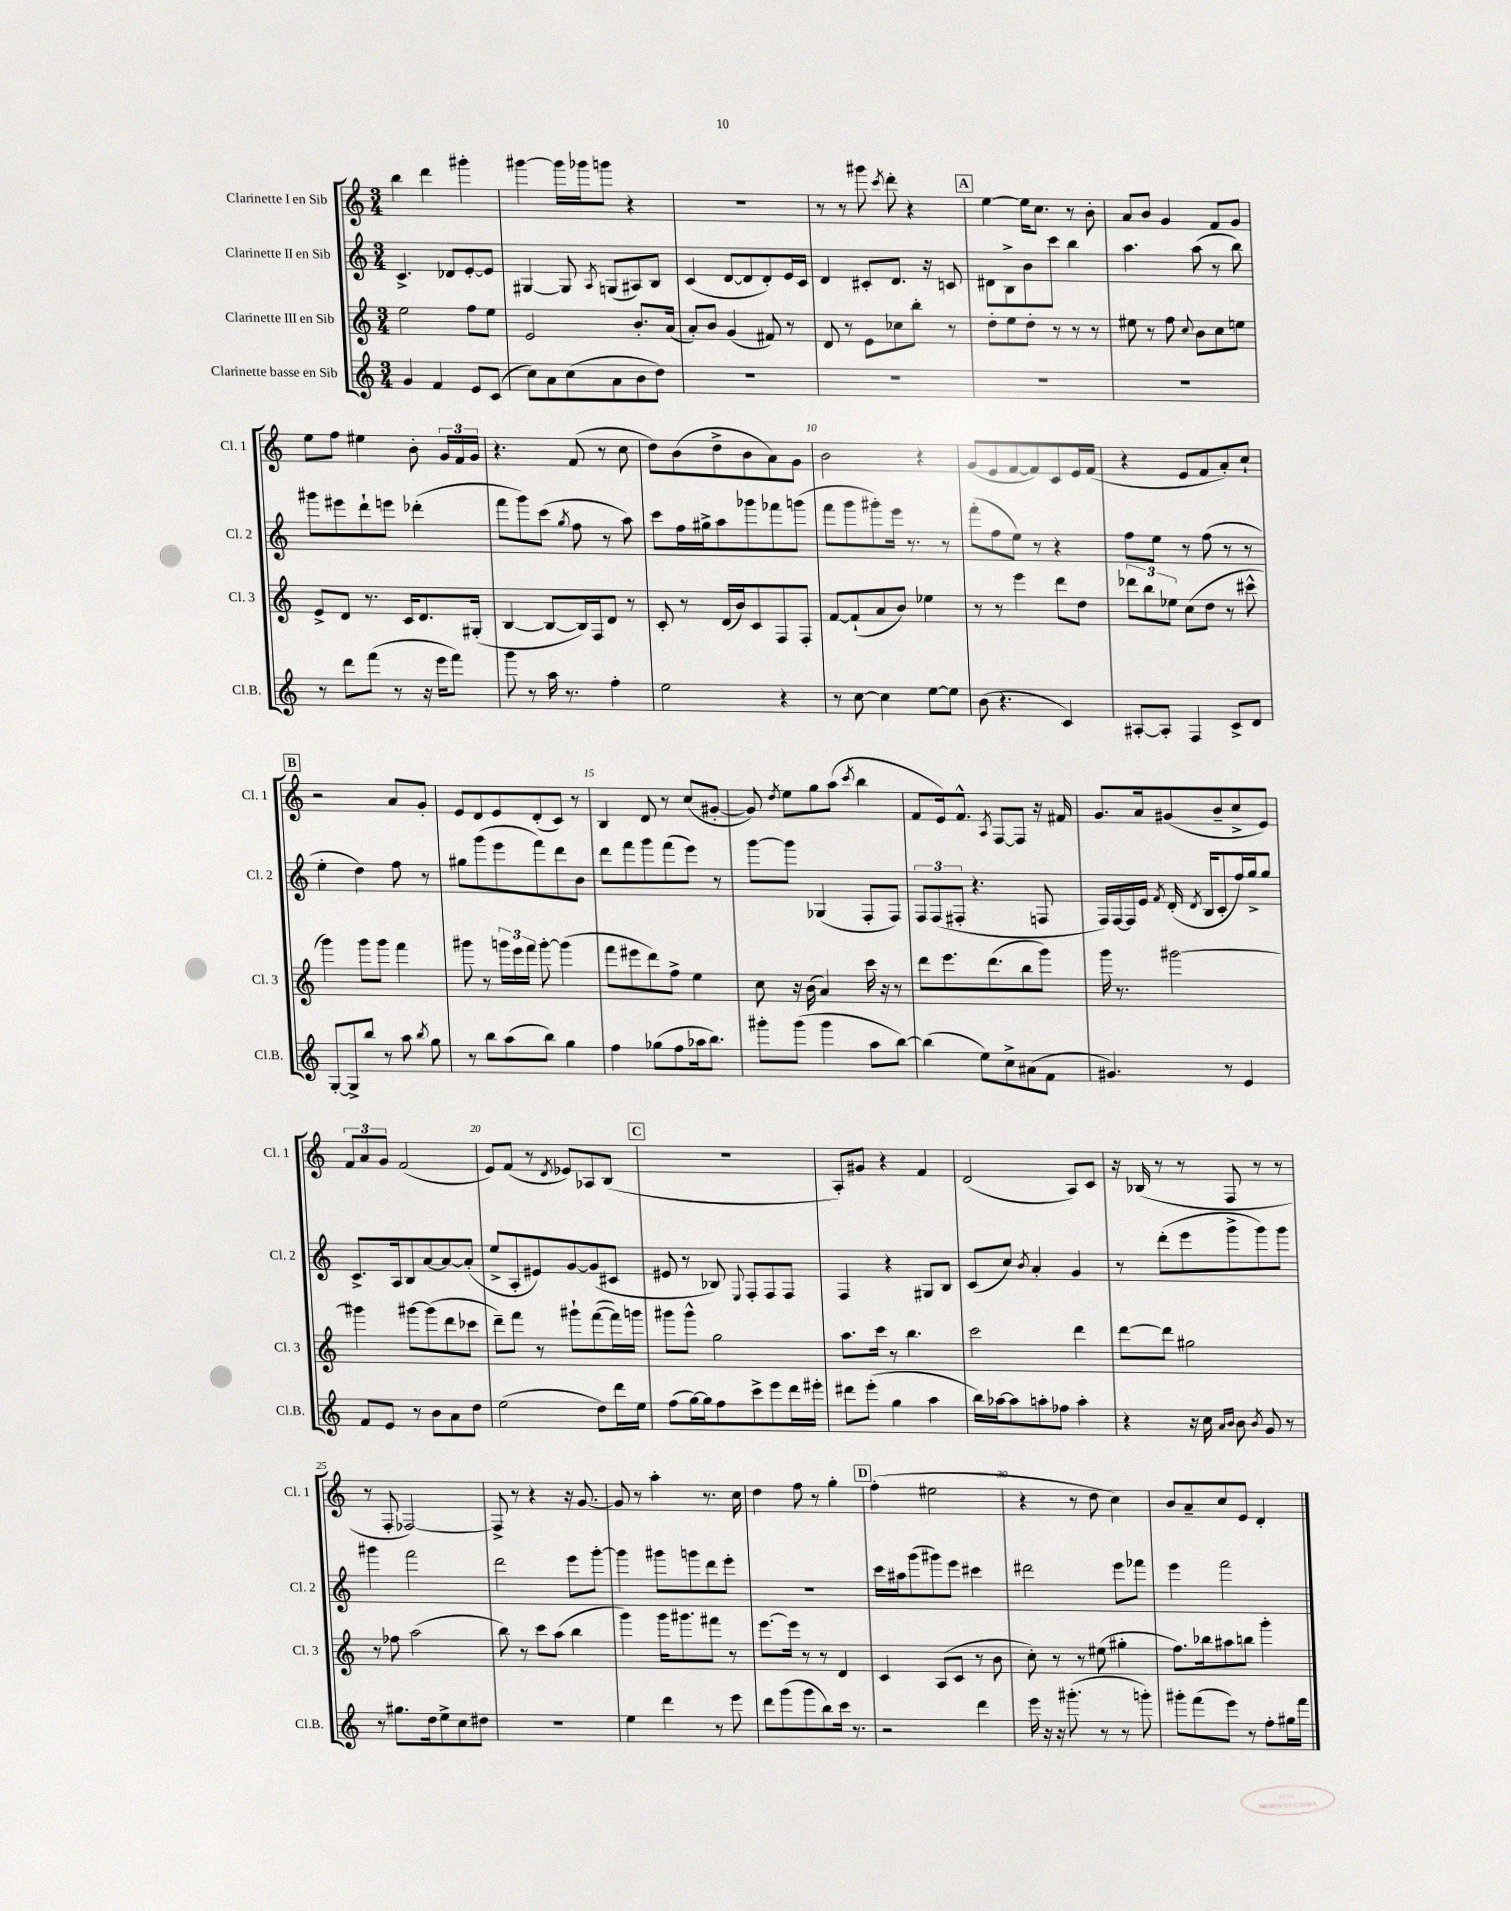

**kern	**kern	**kern	**kern
*staff4	*staff3	*staff2	*staff1
*clefG2	*clefG2	*clefG2	*clefG2
*k[]	*k[]	*k[]	*k[]
*M3/4	*M3/4	*M3/4	*M3/4
4g	2ee	4.c^	4bb
4f	.	.	4ddd
.	.	8d-	.
8e	8ff	[8e'	4ggg#'
(8c	8ee	8e]	.
=	=	=	=
8cc)	2e	[4G#	[4ggg#
8a	.	.	.
(8cc	.	8G#]	16ggg#]
.	.	.	16ggg-
.	.	8qA	.
8a	.	(8G	8ggg
8b	8.b'	8A#)	4r
8dd)	.	8B	.
.	(16a	.	.
=	=	=	=
2.r	8a')	(4c	2.r
.	8b	.	.
.	(4g	[8d	.
.	.	8d]	.
.	8f#)	8d')	.
.	8r	16e	.
.	.	16c	.
=	=	=	=
2.r	8d	4d	8r
.	8r	.	8r
.	8e	8c#'	8ggg#
.	.	.	8qccc
.	8cc-	8.d	8ddd'
.	8bb'	.	4r
.	.	16r	.
.	8r	8c	.
=	=	=	=
2.r	8dd'	8d#	[4ee
.	8ee	8B^	.
.	8dd'	8b	16ee]
.	.	.	8.cc
.	8r	8ccc	.
.	8r	4bb	8r
.	8r	.	8b'
=	=	=	=
2.r	8ee#	4.aa	8a
.	8r	.	8b
.	8ff	.	4g
.	8qqcc	.	.
.	8b	(8aa	.
.	8cc	8r	8f
.	8ee	8bb)	8g
=	=	=	=
8r	8e^	8ggg#	8ee
8ddd	8d	8eee#	8ff
(8fff	8.r	8ddd`	4ee#
8r	.	8eee	.
.	16c	.	.
16r	8.d	(4ddd-'	8b'
16eee	.	.	.
8fff)	.	.	24g
.	.	.	24f
.	(16G#'	.	.
.	.	.	24g
=	=	=	=
8ggg	[4B	8fff	4.r
8r	.	8ggg)	.
16aa	8B_	(8ccc	.
8.r	.	.	.
.	.	8qgg	.
.	16B])	8ff	(8f
.	16F	.	.
4ff'	8d	8r	8r
.	8r	8aa)	8cc
=	=	=	=
2ee	8c'	8ccc	8dd)
.	8r	16ff	(8b
.	.	16gg#^	.
.	(16d	8aa	8dd^
.	16b)	.	.
.	8c	8ggg-	8b
4r	8F	8fff-	8a)
.	8F'	(8ggg	8g
=	=	=	=
8r	[8f	8fff	2b
[8cc	(8f`]	8ggg	.
4cc]	8a	8ggg#')	.
.	8b)	16eee	.
.	.	8.r	.
[8ee	4ee-	.	4r
8ee]	.	8r	.
=	=	=	=
(8b	8r	(8fff'	(8g
4.r	8r	8ff	8e
.	4eee	8ee)	[8f
.	.	8r	8f])
4c)	8ddd	4r	8c
.	8dd	.	16e
.	.	.	(16f
=	=	=	=
[8A#'	12ddd-	8ff	4r
.	12bb	.	.
8A#']	.	8ee	.
.	12ee-	.	.
4F	(8cc	8r	8e
.	8dd	(8ff	8f
8c^	8r	8r	8a')
8d	8ccc#^^	8r	8cc`
=	=	=	=
[8G'	4ggg)	4ee'	2r
8G^]	.	.	.
8bb	8ggg	4dd)	.
8r	8ggg	.	.
8aa	4fff	8ff	8a
8qbb	.	.	.
8gg	.	8r	8g'
=	=	=	=
8r	8ggg#	8gg#	8e
8bb	8r	(8ggg	8d
(8aa	24ggg	8eee	8e
.	24eee	.	.
.	24fff	.	.
8bb)	[8ggg'	8fff)	(8d'
4gg	(4ggg]	8ddd	8c)
.	.	8b	8r
=	=	=	=
4ff	8fff	8ddd	4B
.	8eee#	8fff	.
(8gg-	8ddd)	8ggg	8d
8ff	8ff^	(8fff	8r
16aa-	4ee	8eee)	(8cc
8.bb)	.	.	.
.	.	8r	[8g#'
=	=	=	=
8ggg#'	8cc	[8ggg	8g#])
.	.	.	8qdd
(8ggg#	16r	8ggg]	8ee
.	(16b	.	.
4ggg#	4a)	(4G-	8gg
.	.	.	(8aa
.	.	.	8qccc
8aa	16ccc	8F'	4bb
.	16r	.	.
[8bb)	8r	8F)	.
=	=	=	=
(4bb]	8ddd	12F	8f
.	.	(12F	.
.	8.eee	.	16e)
.	.	12F#'	.
.	.	.	8.f^^
8ee)	.	4.r	.
.	(8.ddd	.	.
.	.	.	8qA
8cc^	.	.	[8F
(8a#	8bb	.	8F]
8f	8ggg)	8F	16r
.	.	.	16f#
=	=	=	=
4.g#)	16ggg	16F)	8.g
.	8.r	[16F	.
.	.	16F]	.
.	.	16e	16a
.	.	8qf	.
.	[2ggg#	(16d'	(8g#
.	.	8qd	.
.	.	16B	.
8r	.	8c'	8b~
4e	.	16ff)	8cc^
.	.	16gg^	.
.	.	8gg	8e)
=	=	=	=
8f	4ggg#]	8.c^	12f
.	.	.	12a
8e	.	.	.
.	.	.	12g
.	.	16A	.
8r	[8ggg#	8B	(2f
8b	(8ggg#]	[8a	.
8a	8ddd	8a_	.
8dd	8ccc-	(8a']	.
=	=	=	=
(2ee	8ddd~)	8ee^	8e)
.	8fff	8A'	(8f
.	8r	8e#)	8r
.	.	.	8qd
.	8ggg#`	[8g	8e-)
8dd)	([8fff	(8g]	8A-
16ddd	16fff])	8c#	(8B
16ee	16ggg	.	.
=	=	=	=
(8ff	8ggg#	8e#	2.r
[16gg)	8ggg#^^	8r	.
16gg]	.	.	.
8ff	2gg	8B-)	.
.	.	8qqE	.
8ccc^	.	8F'	.
8eee	.	8F	.
16ddd	.	8F	.
16eee#'	.	.	.
=	=	=	=
8ddd#	8.aa	4F	8A')
(8eee'	.	.	8g#
.	16ccc	.	.
4gg	8r	4r	4r
.	4.bb	.	.
4aa	.	8G#	4f
.	.	8B	.
=	=	=	=
16bb)	2ccc	(8c	(2d
[16aa-	.	.	.
8aa-]	.	8cc)	.
.	.	8qb	.
8aa'	.	4a'	.
8ff-	.	.	.
4aa'	4ddd	4g	8A)
.	.	.	8c
=	=	=	=
4r	[8ddd	8r	16r
.	.	.	(16B-
.	8ddd]	(8ddd'	8r
16r	2gg#	8eee	8r
16cc	.	.	.
16qqa	.	.	.
16qqb	.	.	.
8b	.	8ggg^	8F
8qb	.	.	.
8g	.	8ggg)	8r
8r	.	8ggg	8r
=	=	=	=
8r	8r	4ggg#	8r
8.gg#	8ff-	.	8F'
.	(2aa	2fff	[2F-)
16dd	.	.	.
8ee^	.	.	.
8cc	.	.	.
8dd#	.	.	.
=	=	=	=
2.r	8bb)	2ddd	8F-^]
.	8r	.	8r
.	8ccc	.	4r
.	(8aa	.	.
.	4bb	8eee	16r
.	.	.	[8.g
.	.	[8ggg'	.
=	=	=	=
4ee	4ggg)	4ggg]	8g]
.	.	.	8r
4ddd	16ggg	8ggg#	4aa'
.	8.ggg#	.	.
.	.	8ggg	.
8r	8fff#	8ddd	8.r
8eee	8r	8eee'	.
.	.	.	16cc
=	=	=	=
8ddd	[8.eee	2.r	4dd
(8ggg	.	.	.
.	16eee]	.	.
8ggg	8r	.	8ff
8bb)	8r	.	8r
16ccc	4d	.	4gg'
8.r	.	.	.
=	=	=	=
2r	4c	16ccc	(4ff'
.	.	16aa#	.
.	.	(8ggg	.
.	(8A	8ggg#)	2ee#
.	8c	8eee	.
4ddd	8r	4ccc#	.
.	8b	.	.
=	=	=	=
16eee	8cc')	2ddd#	4r
16r	.	.	.
16r	8r	.	.
(8.ggg#'	.	.	.
.	8r	.	8r
8r	(8ee#	.	8dd
8r	4gg#'	8eee	4cc)
8ggg')	.	8fff-	.
=	=	=	=
8ggg#'	8.ff)	4eee	8b
(8fff	.	.	8a~
.	16bb-	.	.
8eee)	8aa#	2fff	8cc
8r	8bb	.	8e
8ff'	4ggg'	.	4d'
16gg#	.	.	.
16fff	.	.	.
==	==	==	==
*-	*-	*-	*-
